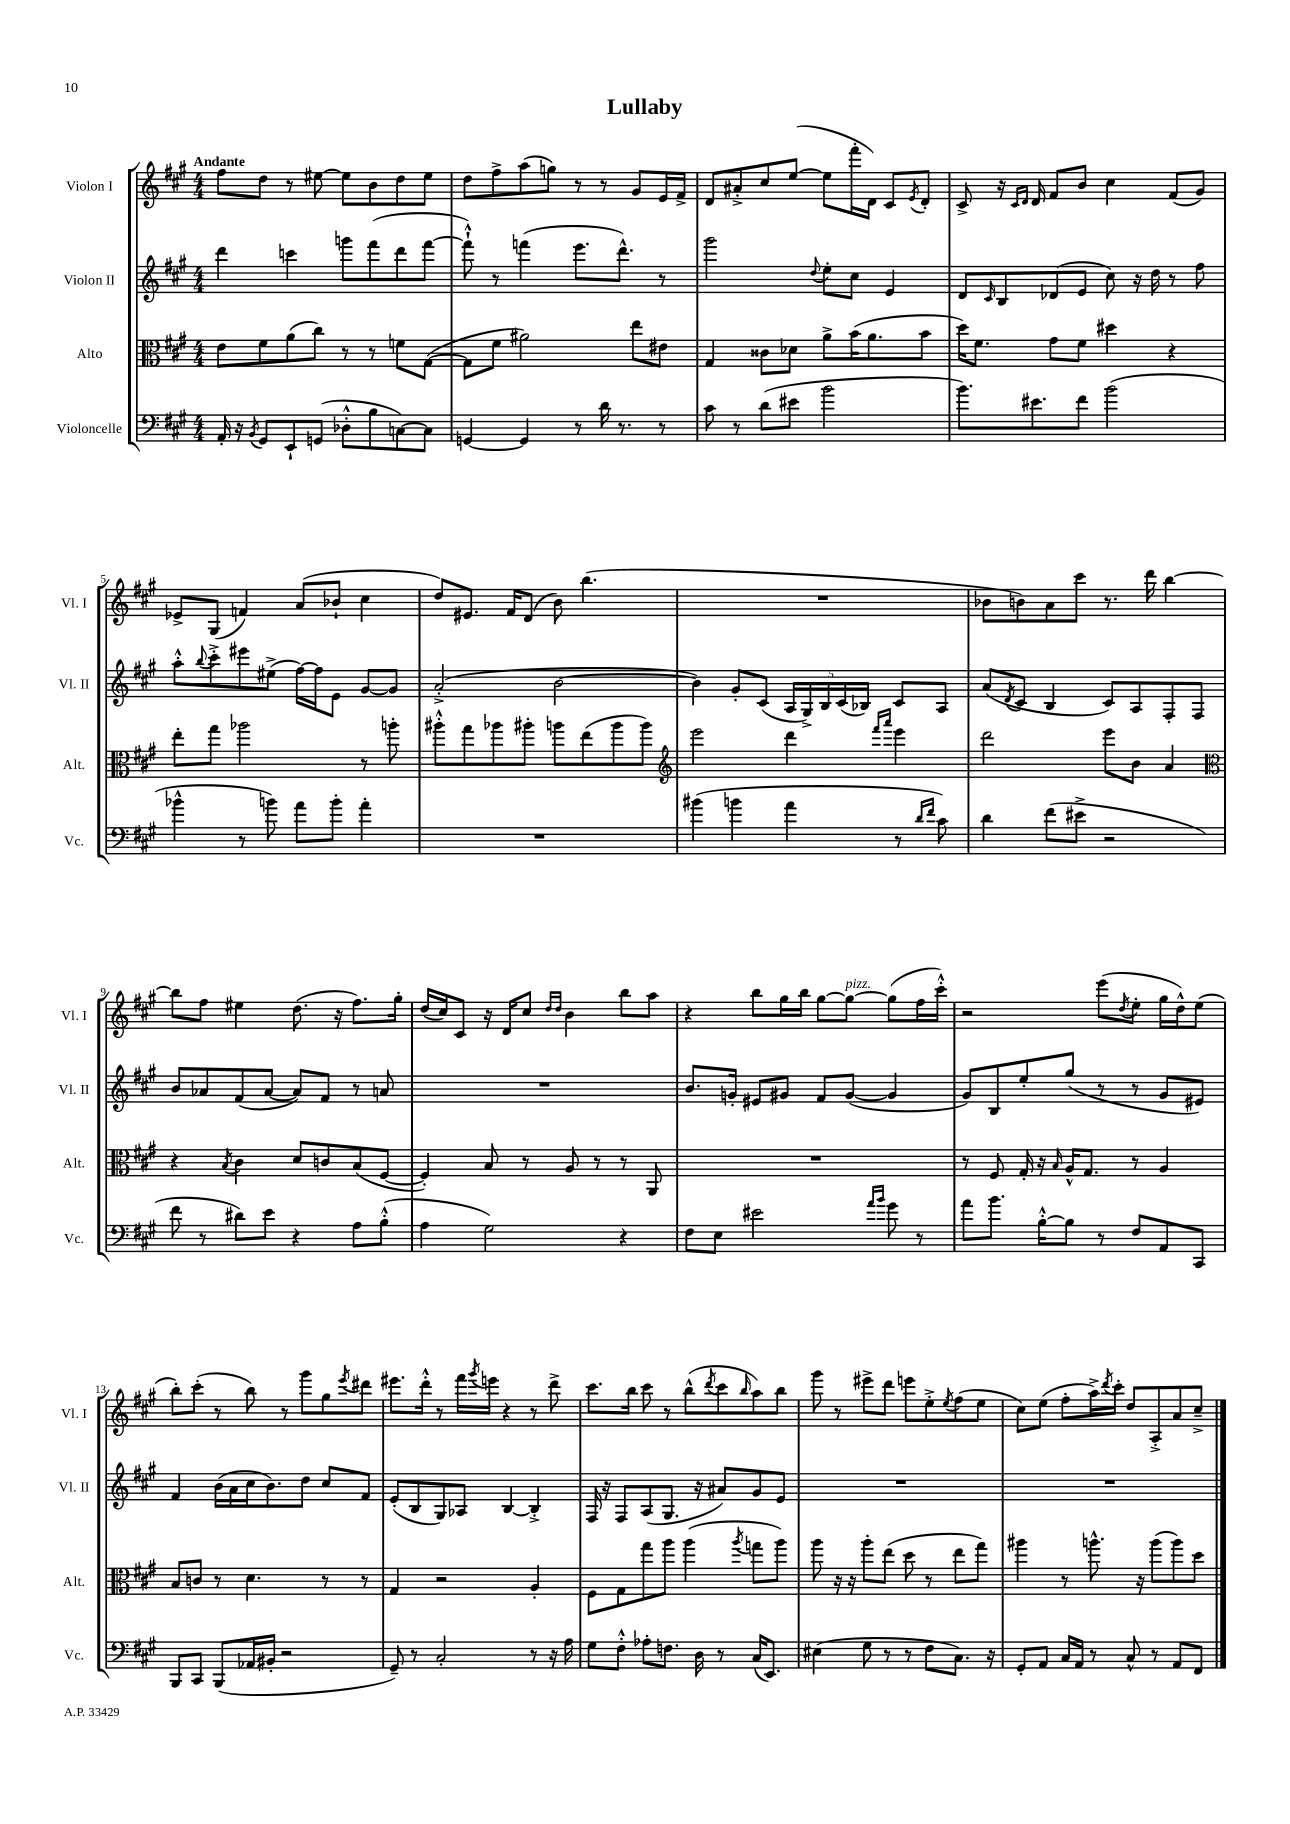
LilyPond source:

\header { title = "Lullaby" }
<<
\new StaffGroup <<
\new Staff = "s0" \with { instrumentName = "Violon I" shortInstrumentName = "Vl. I" } {
    \clef treble \key a \major \numericTimeSignature \time 4/4 \tempo "Andante"
    fis''8 d''8 r8 eis''8~ eis''8 b'8 d''8 eis''8 |
    d''8 fis''8-> a''8( g''8) r8 r8 gis'8 e'16 fis'16-> |
    d'8 ais'8-.-> cis''8 e''8~( e''8 fis'''16-. d'16) cis'8 \acciaccatura { e'8 } d'8-. |
    cis'8-> r16 \grace { cis'16 d'16 } d'16 fis'8 b'8 cis''4 fis'8( gis'8) |
    ees'8-> gis8( f'4) a'8( bes'8-! cis''4 |
    d''8) eis'8. fis'16 d'8( b'8) b''4.( |
    R1 |
    bes'8 b'8) a'8 cis'''8 r8. d'''16 b''4~ |
    b''8 fis''8 eis''4 d''8.( r16 fis''8.) gis''16-. |
    d''16( cis''16) cis'8 r16 d'16 cis''8 \grace { d''16 d''16 } b'4 b''8 a''8 |
    r4 b''8 gis''16 b''16 gis''8~ gis''8~^\markup { \italic "pizz." } gis''8( fis''16 cis'''16-.-^) |
    r2 e'''8( \acciaccatura { d''8 } e''8-. gis''16 d''16-^) e''8( |
    b''8-.) cis'''8-.( r8 b''8) r8 gis'''8 gis''8 \acciaccatura { e'''8 } dis'''8 |
    eis'''8. d'''16-.-^ r8 fis'''16 \acciaccatura { gis'''8 } e'''16 r4 r8 d'''8-> |
    cis'''8. b''16 cis'''8 r8 b''8-^( \acciaccatura { d'''8 } cis'''8 \grace { b''16 } a''8) b''8 |
    gis'''8 r8 eis'''8-> d'''8 e'''8 e''8-.-> \acciaccatura { e''8 } fis''8( e''8 |
    cis''8) e''8( fis''8-. a''16->) \acciaccatura { d'''8 } cis'''16-. d''8 a8-.-> a'8 cis''8---> \bar "|." |
}
\new Staff = "s1" \with { instrumentName = "Violon II" shortInstrumentName = "Vl. II" } {
    \clef treble \key a \major \numericTimeSignature \time 4/4
    d'''4 c'''4 g'''8 fis'''8( d'''8 fis'''8~ |
    fis'''8-!-^) r8 f'''4( e'''8. d'''8.-^) r8 |
    gis'''2 \appoggiatura { d''8 } e''8-. cis''8 e'4 |
    d'8 \grace { cis'16 } b8 des'8( e'8 cis''8) r16 d''16 r8 fis''8 |
    a''8-.-^ \appoggiatura { b''8 } cis'''8-.-> eis'''8 eis''8->( fis''16~) fis''16 e'8 gis'8~ gis'8 |
    a'2-.->( b'2~ |
    b'4) gis'8-. cis'8( \tuplet 5/4 { a16 gis16->) b16 cis'16( bes16) } cis'8 a8 |
    a'8( \acciaccatura { d'8 } cis'8 b4 cis'8) a8 fis8-. fis8 |
    b'8 aes'8 fis'8( aes'8~ aes'8) fis'8 r8 a'8 |
    R1 |
    b'8. g'16-. eis'8 gis'8 fis'8 gis'8~( gis'4 |
    gis'8) b8 e''8-. gis''8( r8 r8 gis'8 eis'8) |
    fis'4 b'16( a'16 cis''16 b'8.) d''8 cis''8 fis'8 |
    e'8-.( b8 gis8) aes8 b4~ b4-.-> |
    fis16 r16 fis8 a8( gis8. r16 ais'8) gis'8 e'8 |
    R1 |
    R1 \bar "|." |
}
\new Staff = "s2" \with { instrumentName = "Alto" shortInstrumentName = "Alt." } {
    \clef alto \key a \major \numericTimeSignature \time 4/4
    e'8 fis'8 a'8( cis''8) r8 r8 f'8 gis8~( |
    gis8 fis'8 ais'2) e''8 eis'8 |
    gis4 cisis'8 des'8 a'8-> b'16( a'8. b'8 |
    d''16) fis'8. gis'8 fis'8 dis''4 r4 |
    e''8-. gis''8 aes''2 r8 a''8-. |
    ais''8-.-^ gis''8 aes''8 ais''8-. a''8 e''8( a''8 a''8) |
    \clef treble e'''2 d'''4 \grace { fis'''16 a'''16 } e'''4 |
    d'''2 e'''8 b'8 a'4 |
    \clef alto r4 \acciaccatura { b8 } cis'4 d'8 c'8 b8( fis8~ |
    fis4-.) b8 r8 a8 r8 r8 a,8 |
    R1 |
    r8 fis8 gis16-. r16 \grace { b16 } a16-^ gis8. r8 a4 |
    b8 c'8 r8 d'4. r8 r8 |
    gis4 r2 a4-. |
    fis8 gis8 gis''8 a''8 a''4( \acciaccatura { a''8 } g''8 a''8) |
    a''8 r16 r16 a''8-. e''8( d''8 r8 e''8 gis''8) |
    ais''4 r8 a''8.-^ r16 a''8( a''8) d''8 \bar "|." |
}
\new Staff = "s3" \with { instrumentName = "Violoncelle" shortInstrumentName = "Vc." } {
    \clef bass \key a \major \numericTimeSignature \time 4/4
    a,16-. r16 \acciaccatura { b,8 } gis,8 e,8-! g,8( des8-.-^ b8 c8~) c8 |
    g,4~ g,4 r8 d'16 r8. r8 |
    cis'8 r8 d'8( eis'8 b'2 |
    b'8.) eis'8. fis'8 b'2( |
    bes'4-^ r8 b'8) a'8 b'8-. a'4-. |
    R1 |
    bis'4( b'4 a'4 r8 \grace { d'16 fis'16 } cis'8) |
    d'4 fis'8( eis'8-> r2 |
    fis'8 r8 dis'8) e'8 r4 a8 b8-.-^( |
    a4 gis2) r4 |
    fis8 e8 eis'2 \grace { a'16 b'16 } gis'8 r8 |
    a'8 b'8. b16~-.-^ b8 r8 fis8 a,8 cis,8 |
    b,,8 cis,8 b,,8( aes,16 bis,16-. r2 |
    gis,8--) r8 cis2-. r8 r16 a16 |
    gis8 fis8-.-^ aes8-. f8. d16 r8 cis16( e,8.) |
    eis4( gis8 r8 r8 fis8 cis8.) r16 |
    gis,8-. a,8 cis16 a,16 r8 cis8-^ r8 a,8 fis,8 \bar "|." |
}
>>
>>
